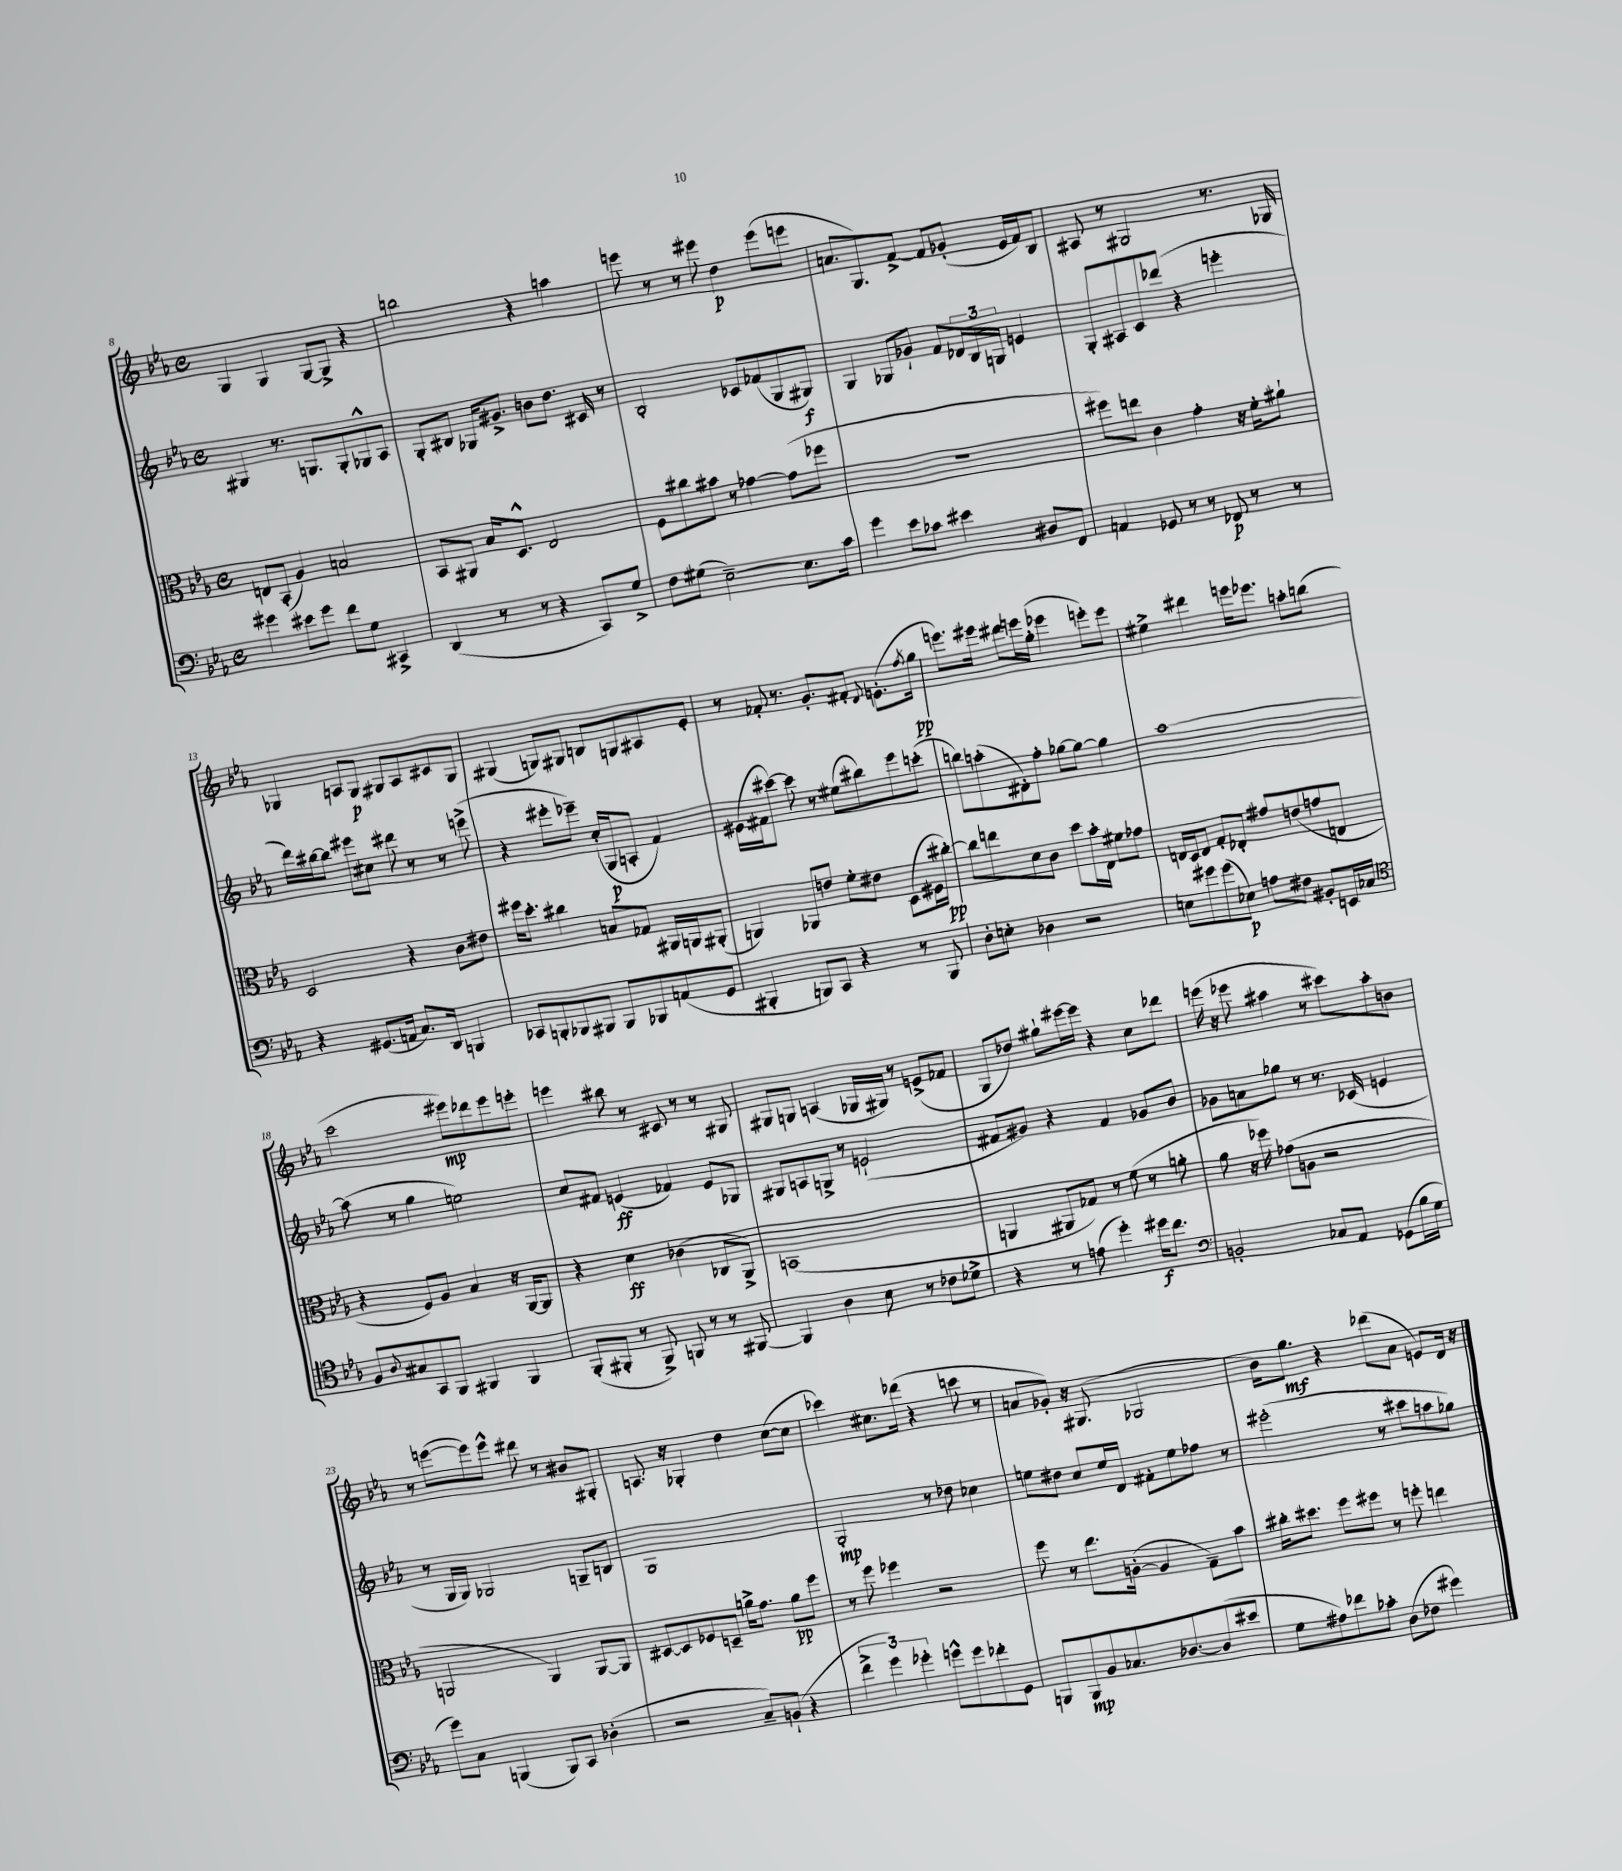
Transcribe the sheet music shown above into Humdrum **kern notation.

**kern	**kern	**kern	**kern
*staff4	*staff3	*staff2	*staff1
*clefF4	*clefC3	*clefG2	*clefG2
*k[b-e-a-]	*k[b-e-a-]	*k[b-e-a-]	*k[b-e-a-]
*M4/4	*M4/4	*M4/4	*M4/4
*met(c)	*met(c)	*met(c)	*met(c)
4g#\	8E/L	4G#/	4G/
.	(8BB-'/J	.	.
8e#\L	4A-/)	8.r	4G/
8g#\J	.	.	.
.	.	8.G/L	.
8f\L	2B/	.	[8G/L
8G\J	.	8G'/	8G^/]J
4CC#^/	.	8G-^^/	4r
.	.	8A-/J	.
=	=	=	=
(4DD/	8BB-/L	8G'/L	2bb\
.	8AA#/J	8B#/J	.
8r	16B-/LK	16G-/LK	.
.	8.D^^/J	8.g#^/J	.
8r	.	.	.
4r	2E-/	8b\L	4r
.	.	8.dd\J	.
8CC/L)	.	.	4aa\
.	.	16c#/	.
8G^/J	.	8r	.
=	=	=	=
8F\L	8F\L	2B-'/	8eee\
(8G#\J	8cc#\	.	8r
[2E-~\)	8b#\J	.	8r
.	8r	.	8eee#\
.	[4g-\	8c-/L	4dd\
.	.	(8f-/	.
8.E-\]L	(8g-\]L	8G/	(8eee#\L
.	8ff-\J	8G#/J)	8eee\J
16c\Jk	.	.	.
=	=	=	=
4g\	1r	4G/	8.a/L
.	.	.	8.G/)
8e-\L	.	8G-/L	.
8c-\J	.	8g-`/J	[8f^/J
4e#\	.	8f/L	8f/]L
.	.	24d-/L	(8g-'/J
.	.	24B-/	.
.	.	24G/JJ	.
8D#/L	.	4e/	16e-/LL
.	.	.	16f/J)
8FF/J	.	.	8B-/J
=	=	=	=
4AA/	8ff#\L)	8G'/L	8A#/
.	8ee\J	8A#/	8r
8GG-/	4c\	8c/	2G#/
8r	.	(8ddd-/J	.
8r	4g'\	4r	.
8FF-/	.	.	.
8r	16r	4eee'\	8.r
.	16f'\LK	.	.
8r	8a#`\J	.	.
.	.	.	16G-/
=	=	=	=
4r	2D/	16ddd\LL)	4G-/
.	.	[16bb#\J	.
.	.	8bb#\]J	.
(8.GG#/L	.	8eee#\L	8A/L
.	.	8cc#\J	8G-/J
16AA/Jk	.	.	.
8.C/L)	4r	8ddd#\	8G#/L
.	.	8r	8A/
16DD/Jk	.	.	.
4BBB/	8c\L	8r	8c#/
.	8e#\J	(8eee^\	8G#/J
=	=	=	=
8CC-/L	16ff#\LK	4r	(4G#/
.	8.dd'\J	.	.
8BBB'/	.	.	.
8BBB-/	4cc#\	8eee#'\L	8G/L)
8BBB#/J	.	8eee-~\J)	8G#/J
8BBB#/L	8B/L	(16cc'/LL	8B/L
.	.	16G/J	.
8BBB-/	8G-/J	8A'/J	8G/
(8AA/	16AA#/LL	4f/)	8A#/
.	16AA/J	.	.
8GG/J	(8AA#'/J	.	8e-'/J
=	=	=	=
4BBB#'/	4AA/)	(16e#\LL	8r
.	.	16f#\J	.
.	.	[8ccc#\J)	8f-'/
8BBB/L)	8AA-/L	8ccc#\]	8.r
8CC/J	8e/J	8r	.
.	.	.	8.g'/L
4r	8f'\L	(8ee#\L	.
.	8e#\J	8bb#\)	8f#'/J
.	.	.	8qqd/
8r	(8D\L	8eee-\	(8.e'\L
8BBB/	16F#\L	(8ccc'\J	.
.	.	.	8qff/
.	[16cc#'\JJ)	.	16gg\Jk
=	=	=	=
8D'\L	8cc#\]L	8bb\L)	8.eee\L)
8E'\J	8ee\	(8aa'\	.
.	.	.	16eee#\Jk
4D-\	8d\	8d#'\)	8ddd#\L
.	8c\J	8ff'\J	16eee\L
.	.	.	(16gg'\JJ
2r	8dd\L	[8gg-\L	4eee-\
.	16b-'\L	8gg-\_J	.
.	16E-\JJ	.	.
.	8f#\L	4gg-\]	8eee'\L)
.	8g-\J	.	8eee\J
=	=	=	=
8E\L	16E/LL	[1aa-	4ee#^\
.	16D/J	.	.
8g#\	8E/J	.	.
(8g#\	8G'/L	.	4ddd#\
8E-\J)	8E-'/J	.	.
8A\L	8g#/L	.	16eee\LK
.	.	.	8.eee-\J
8F#\J	(8e/	.	.
8BB#'/L	8g/	.	8aa'\L
16EE/L	8E/J	.	(8bb\J
16C-/JJ	.	.	.
=	=	=	=
*clefC4	*	*	*
8F/L	4r	(8aa-\]	2ccc\
8qqA-/	.	.	.
8G#/	.	8r	.
8GG/	8F/L)	4gg\	.
8FF/J	8A-/J	.	.
4FF#/	4B-/	2ee\)	8eee#\L)
.	.	.	8ddd-\
4FF#/	16r	.	8eee#\
.	[16AA-/LK	.	.
.	8AA-/]J	.	8eee'\J
=	=	=	=
(8FF'/L	4r	8cc/L	4eee\
8FF#'/J	.	8f#/J	.
8r	4d\	(4e/	8bb#\
8FF#^/)	.	.	8r
8FF/	(4c-\	4f-/)	8c#/
8r	.	.	8r
8r	8C-/L	8e/L	8r
[8FF#/	8AA-^/J)	8G-/J	8G#/
=	=	=	=
4FF#/]	(1BB	8G#/L	8G#/L
.	.	8A/	8G/J
4A-\	.	8G^/J	(4A/
.	.	8r	.
8B-\	.	(2e`/	16G-/LL
.	.	.	16G#/JJ)
8r	.	.	8r
8c-\L	.	.	(8e^/L
8d-^\J	.	.	8f-/J
=	=	=	=
4r	4AA/	8f#/L	8G/L
.	.	8g#/J)	8dd-/J)
8r	8AA#/L	4r	8gg#`\L
(8e\	8G-/J)	.	[16eee#\L
.	.	.	16eee#\]JJ
4dd'\)	8r	4f#/	4r
.	(8f\	.	.
16dd#\LK	8r	8g-/L	8cc\L
8.cc\J	.	.	.
.	8a'\	8b-/J	8ddd-\J
=	=	=	=
*clefF4	*	*	*
2BB'/	8a-\	8g-\L	(16eee\
.	.	.	16r
.	16r	8a\	8eee-\
.	16ff-\)	.	.
.	(8g-\L	8gg-\J	4aa#\
.	8A\J	8r	.
8C-/L	2r	8.r	8r
8AA-/J	.	.	8ccc#\L)
.	.	(16c-/	.
(8GG-\L	.	4e/	8aa#'\
16B-\L	.	.	8b\J
16G\JJ	.	.	.
=	=	=	=
8g\L)	2AA/	8r	8r
8C\J	.	16G/LL	([8eee\L
.	.	16G/JJ)	.
(4BBB/	.	2G-/	8eee\])
.	.	.	8eee^^\J
8BBB/L)	4AA/)	.	8ddd#\
8CC/J	.	.	8r
(4D-'\	[8AA/L	8G~/L	8b#/L
.	8AA/]J	8B/J	8G#'/J
=	=	=	=
2r	[8D#/L	1G	8.A/
.	8D#/]	.	.
.	.	.	16r
.	8F-/	.	4G-'/
.	8D~/J	.	.
8C~/L)	16a^\LK	.	4dd\
.	8.g\J	.	.
(8BB`/J	.	.	.
4r	8a\L	.	([8cc\L
.	8ff\J	.	8cc\]J
=	=	=	=
6f^\	8r	2G'/	4ccc-\)
.	8ff\	.	.
6g\)	.	.	.
.	4ff-\	.	8.cc#\L
6g-'\	.	.	.
.	.	.	(16ddd-\Jk
8g^^\L	2r	8r	4r
8g\	.	8dd-\	.
8f-'\	.	4cc-\	8ccc\
8GG\J	.	.	8r
=	=	=	=
8BBB/L	8ff\	8ee\L	8a/L
8BBB/	8r	8dd#\J	8g-'/J)
8BB-/	8.ee-\L	8cc/L	16r
.	.	.	(8.G#/
8.C-/	.	16ee/L	.
.	([16A'\Jk	16d/JJ	.
.	4A/]	8f#'\L	2G-/
[8.D-/	.	.	.
.	.	8ee\	.
(8D-/]	8G~\L)	8ff-\J	.
8e#/J	8b-\J	8r	.
=	=	=	=
8G\L	16cc#'\LK	(2eee#'\	16b-\LK)
.	8.dd#\J	.	8.gg\J
8A#\)	.	.	.
8f-\	8ff\L	.	4r
8c-'\J	8ff#\J	.	.
(8D\L	8r	8r	(8ddd-\L
8F-\J	8ff'\	8ccc#\L	8a-\J
4g#\)	4ee\	8aa\	8e/L)
.	.	8gg-\J)	16d/Jk
.	.	.	16r
==	==	==	==
*-	*-	*-	*-
